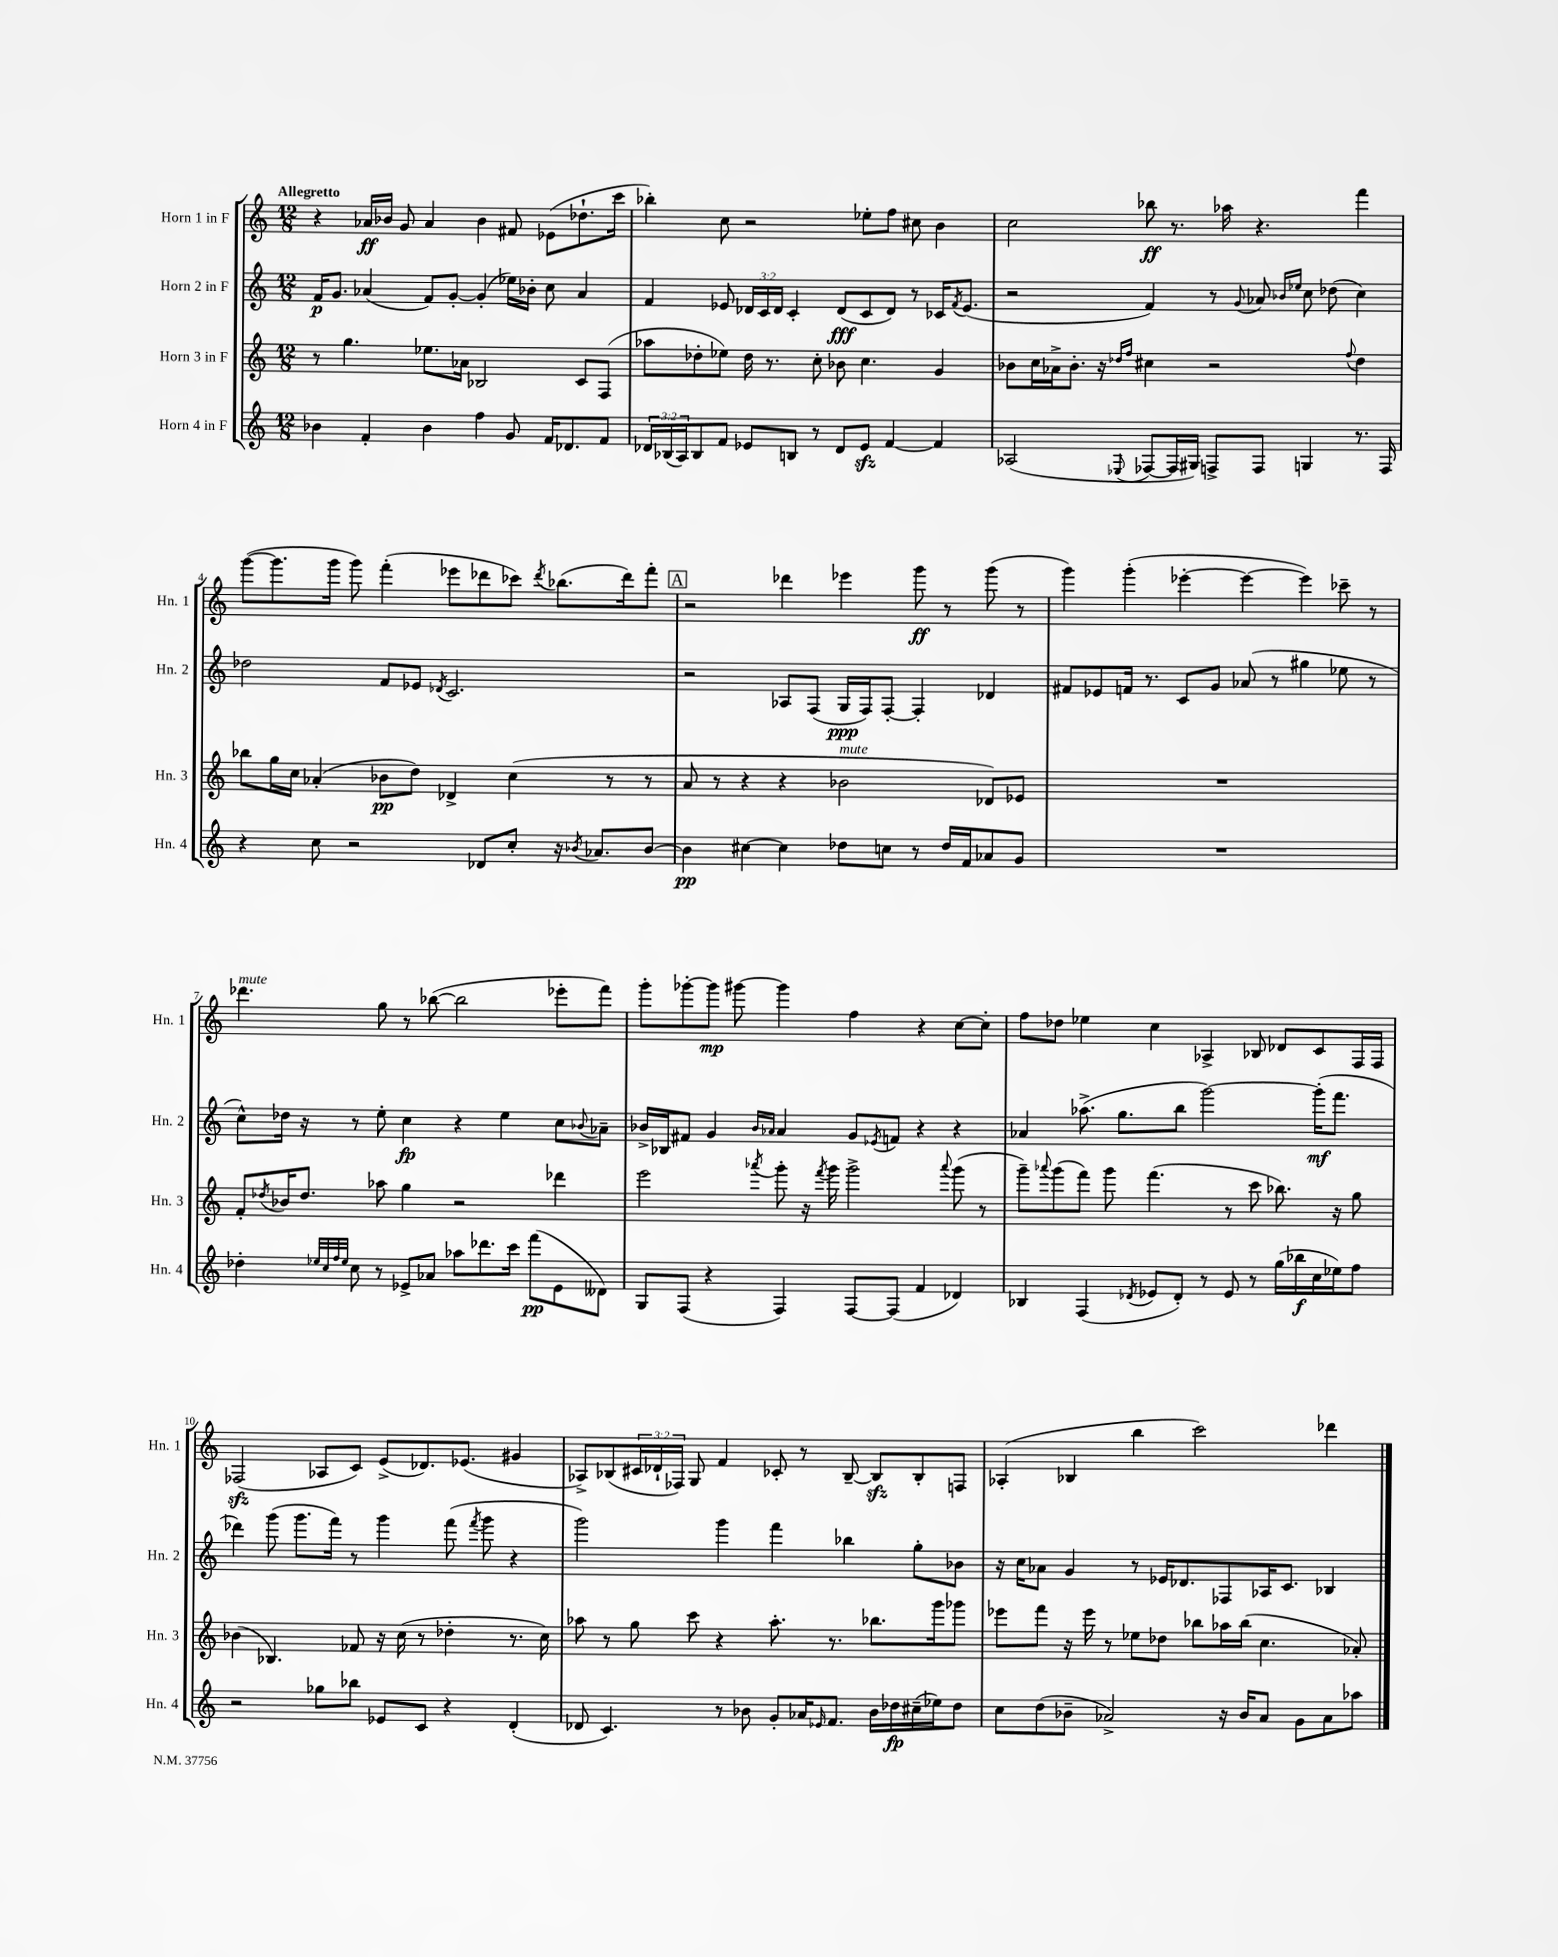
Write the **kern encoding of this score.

**kern	**kern	**kern	**kern
*staff4	*staff3	*staff2	*staff1
*clefG2	*clefG2	*clefG2	*clefG2
*k[]	*k[]	*k[]	*k[]
*M12/8	*M12/8	*M12/8	*M12/8
4b-	8r	16f	4r
.	.	8.g	.
.	4.gg	.	.
4f'	.	(4a-	16a-
.	.	.	16b-
.	.	.	8g
4b-	8.ee-	8f)	4a-
.	.	[8g'	.
.	16a-	.	.
4ff	2B-	(4g']	4b-
8g	.	16ee-)	8f#
.	.	16b-'	.
16f	.	8cc	(8e-
8.d-	.	.	.
.	8c	4a-	8.dd-`
8f	(8F	.	.
.	.	.	16ccc
=	=	=	=
24d-	8aa-	4f	4bb-')
(24B-	.	.	.
24A)	.	.	.
8B-	8dd-'	.	.
8f	8ee-)	8e-	8cc
8e-	16dd-	24d-	2r
.	.	24c	.
.	8.r	.	.
.	.	24d-	.
8B	.	4c'	.
8r	8cc'	.	.
8d-	8b-	(8d-	.
8e-	4.cc	8c	8ee-'
[4f	.	8d-)	8ff
.	.	8r	8cc#
4f]	4g	16c-	4b
.	.	8qf	.
.	.	(8.e-	.
=	=	=	=
(2A-	8b-	2r	2cc
.	16cc	.	.
.	16a-^	.	.
.	8.b-'	.	.
.	16r	.	.
.	16qqdd-	.	.
8qqE-	16qqff	.	.
[8F-	4cc#	4f)	8bb-
16F-]	.	.	8.r
16G#)	.	.	.
8F^	2r	8r	.
.	.	.	16aa-
.	.	8qqg	.
8F	.	8a-	4.r
.	.	16qqb-	.
.	.	16qqee-	.
4G	.	8cc	.
.	.	(8dd-	.
.	8qqff	.	.
8.r	4dd-	4cc)	4fff
16F	.	.	.
=	=	=	=
4r	8bb-	2dd-	([8ggg
.	16gg	.	8.ggg]
.	16cc	.	.
8cc	(4a-'	.	.
.	.	.	16ggg
2r	.	.	8ggg)
.	8b-	8f	(4fff'
.	8dd)	8e-	.
.	.	8qd-	.
.	4d-^	2.c	8eee-
8d-	.	.	8ddd-
8cc'	(4cc	.	8ccc-)
.	.	.	8qddd-
16r	.	.	(8.bb-
8qb-	.	.	.
8.a-	.	.	.
.	8r	.	.
.	.	.	16ddd-)
[8b-	8r	.	8fff'
=	=	=	=
4b-]	8a	2r	2r
.	8r	.	.
[4cc#	4r	.	.
4cc#]	4r	8A-	4ddd-
.	.	(8F	.
8dd-	2b-	16G	4eee-
.	.	16F)	.
8cc	.	[8F'	.
8r	.	4F']	8ggg
16dd-	.	.	8r
16f	.	.	.
8a-	8d-)	4d-	(8ggg
8g	8e-	.	8r
=	=	=	=
1.r	1.r	8f#	4ggg)
.	.	8e-	.
.	.	16f	(4ggg'
.	.	8.r	.
.	.	8c	[4eee-'
.	.	8g	.
.	.	(8a-	4eee-_
.	.	8r	.
.	.	4gg#	4eee-])
.	.	8ee-	8ccc-~
.	.	8r	8r
=	=	=	=
4dd-'	8f'	8cc^^)	4.ddd-
.	8qdd-	.	.
.	16b-	16dd-	.
.	8.dd-	16r	.
32qqee-	.	.	.
32qqcc	.	.	.
32qqff	.	.	.
32qqee-	.	.	.
8cc	.	8r	.
8r	8aa-	8ee'	8gg
8e-^	4gg	4cc	8r
8a-	.	.	([8bb-
8aa-	2r	4r	2bb-]
8.ddd-	.	.	.
.	.	4ee	.
16ccc	.	.	.
(8fff	.	.	.
8e-	4ddd-	8cc	8eee-'
.	.	8qqb-	.
8d--)	.	8a-~	8fff)
=	=	=	=
8G	2eee	16b-^	8ggg'
.	.	16B-	.
(8F	.	8f#	[8ggg-'
4r	.	4g	8ggg-]
.	.	.	[8ggg#
.	.	16qqb-	.
.	8qaaa-	16qqa-	.
4F)	8ggg'	4a-	4ggg#]
.	16r	.	.
.	8qfff	.	.
.	16ggg	.	.
[8F	2ggg^	8g	4ff
.	.	8qe-	.
(8F]	.	8f	.
4f	.	4r	4r
.	8qqaaa-	.	.
4d-)	(8ggg	4r	[8cc
.	8r	.	8cc']
=	=	=	=
4B-	8ggg~)	4a-	8ff
.	8qqaaa-	.	.
.	(8ggg	.	8dd-
(4F	8fff)	(8.aa-^	4ee-
.	8ggg	.	.
.	.	8.gg	.
8qd-	.	.	.
8e-	(4.fff	.	4cc
8d-')	.	8bb	.
8r	.	[2ggg)	4A-^
8e-	8r	.	.
8r	8ccc	.	8B-
(16gg	8.bb-)	.	8d-
16bb-	.	.	.
16cc	.	(16ggg']	8c
16ee-)	16r	8.fff	.
8ff	8gg	.	16F
.	.	.	16F
=	=	=	=
2r	(4b-	4ddd-)	(2F-
.	4.B-)	(8ggg	.
.	.	8.ggg	.
8gg-	.	.	8A-
.	.	16fff)	.
8bb-	8f-	8r	8c)
8e-	16r	4ggg	(8e^
.	(16cc	.	.
8c	8r	.	8.d-)
4r	4dd-'	(8fff	.
.	.	.	(8.e-
.	.	8qfff	.
.	.	8ggg	.
(4d'	8.r	4r	4g#
.	16cc)	.	.
=	=	=	=
8d-	8aa-	2ggg)	8A-^)
4.c)	8r	.	(8B-
.	8gg	.	24c#
.	.	.	24d-`
.	.	.	24F-)
.	8ccc	.	8G
8r	4r	4ggg	4f
8b-	.	.	.
8g'	8.aa-'	4fff	8c-'
16a-	.	.	8r
16qqe-	.	.	.
8.f	8.r	.	.
.	.	4bb-	[8B-~
16b-	8.bb-	.	8B-]
16dd-	.	.	.
(16cc#~	.	8gg'	8B-'
16ee-)	16ggg	.	.
8dd-	8ggg-	8b-	8F
=	=	=	=
8cc	8eee-	16r	(4A-'
.	.	16cc	.
(8dd	8fff	8a-	.
8b-~	16r	4g	4B-
.	16eee-	.	.
2a-^)	8r	.	.
.	8ee-	8r	4bb
.	8dd-	16e-	.
.	.	8.d-	.
.	8bb-	.	2ccc)
16r	16aa-	8F-	.
16b-	(16bb-	.	.
8a-	4.cc	16A-	.
.	.	8.c	.
8g	.	.	.
8a-	.	4B-	4ddd-
8aa-	8a-')	.	.
==	==	==	==
*-	*-	*-	*-
